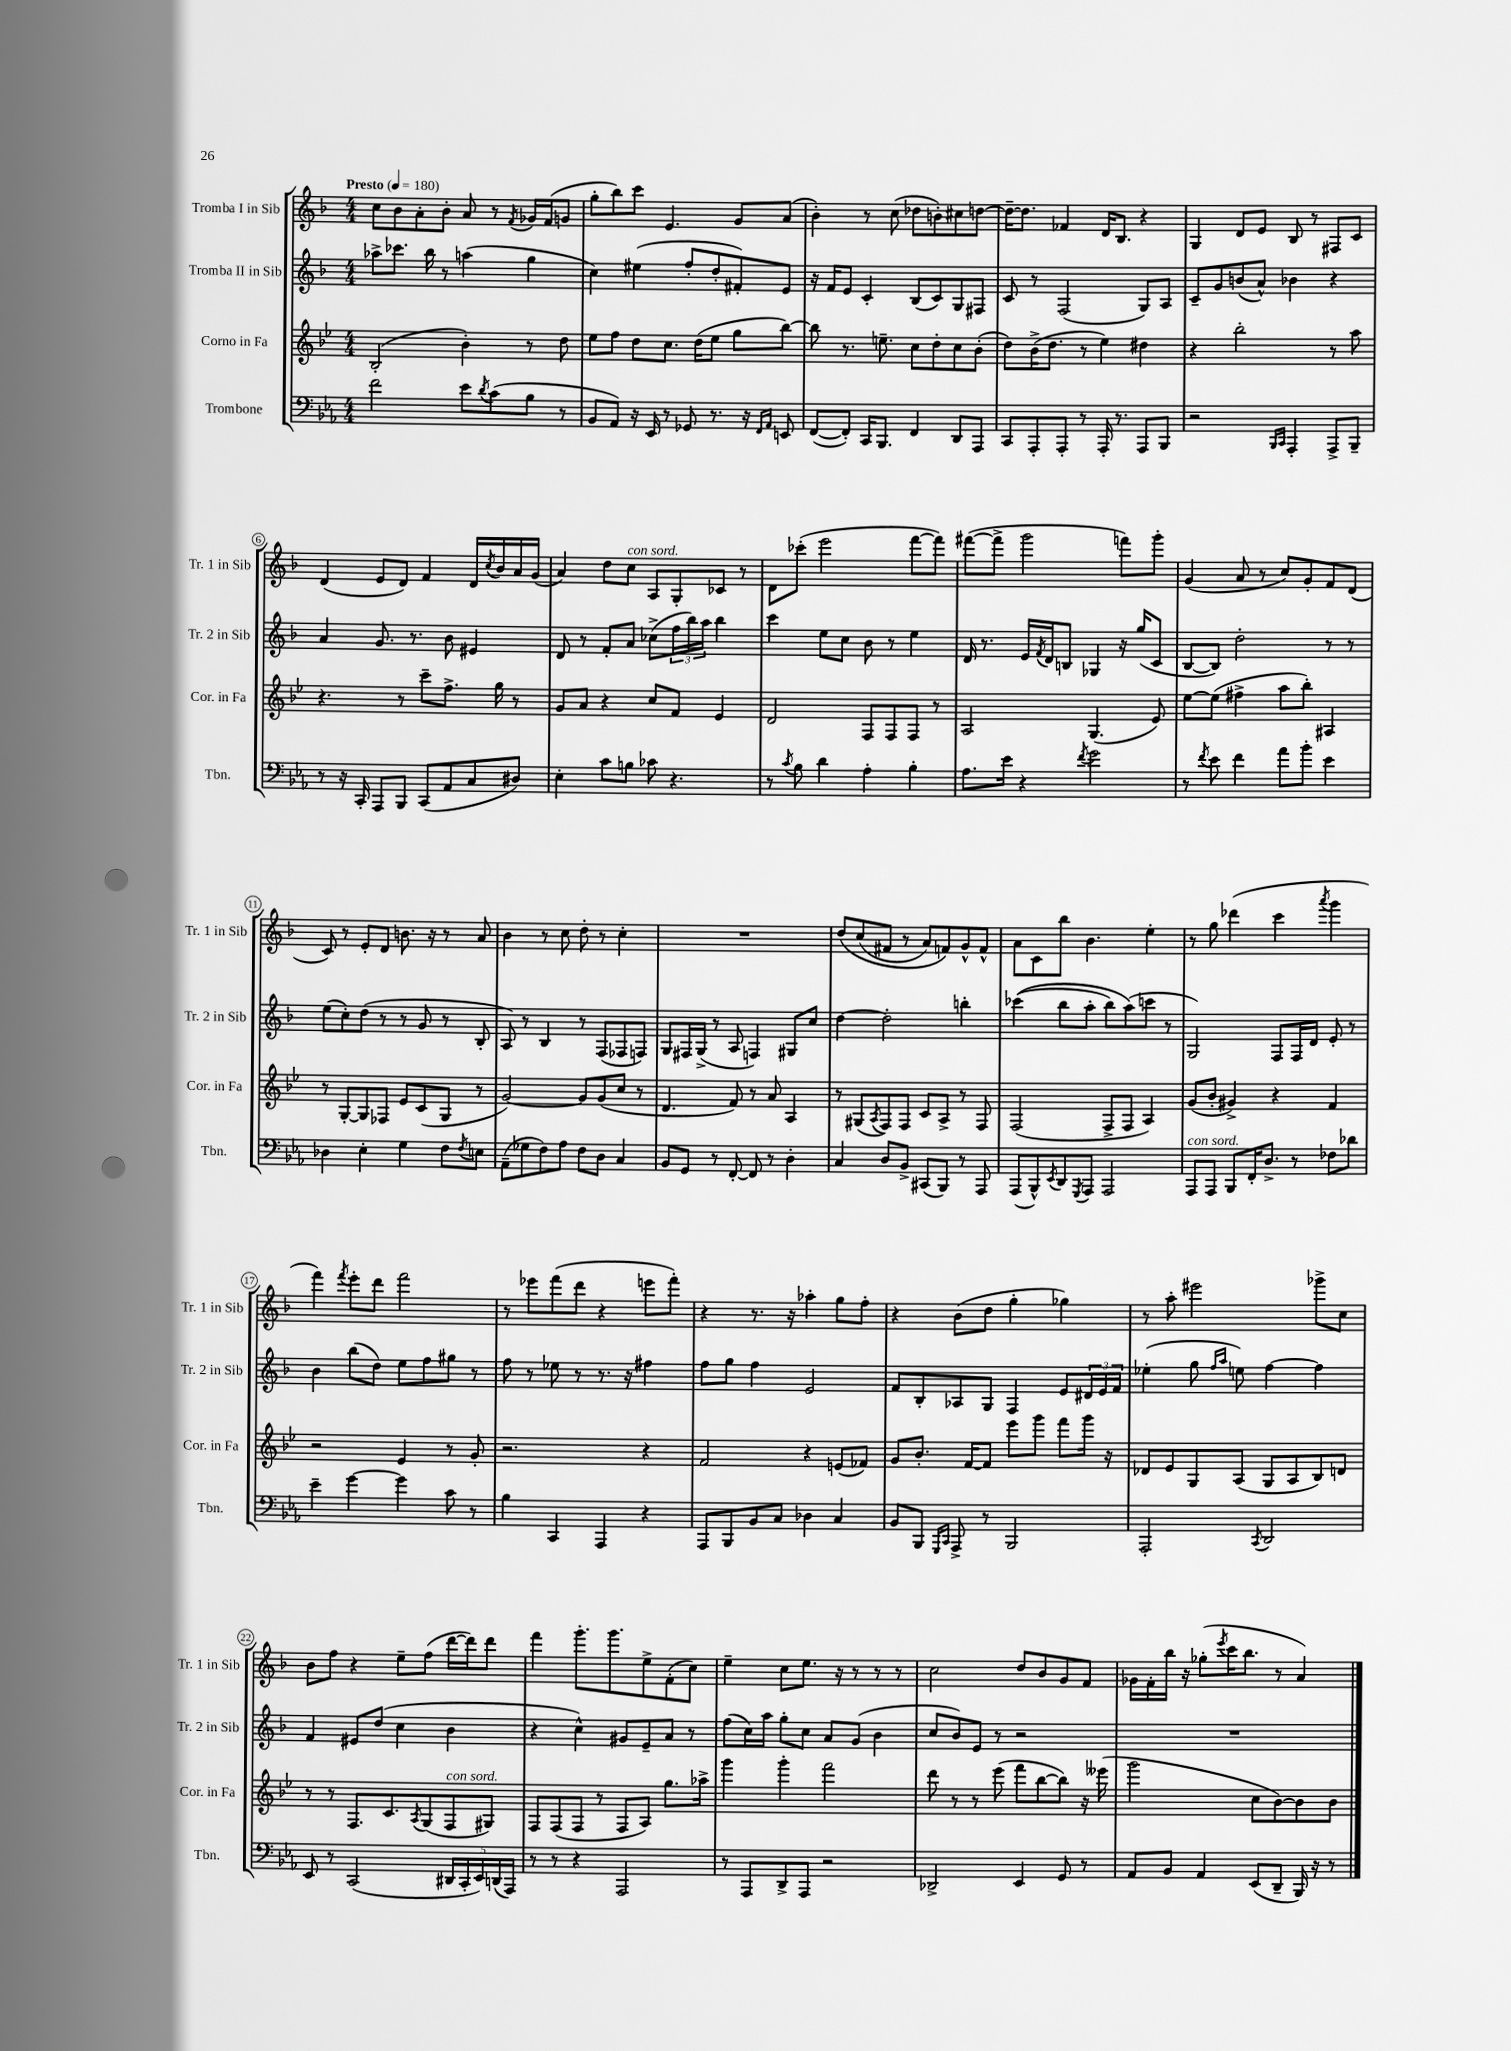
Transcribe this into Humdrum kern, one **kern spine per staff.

**kern	**kern	**kern	**kern
*staff4	*staff3	*staff2	*staff1
*clefF4	*clefG2	*clefG2	*clefG2
*k[b-e-a-]	*k[b-e-]	*k[b-]	*k[b-]
*M4/4	*M4/4	*M4/4	*M4/4
*MM180	*MM180	*MM180	*MM180
2f	(2B-'	8aa-^	8cc
.	.	8.ccc-	8b-
.	.	.	8a'
.	.	16bb-	.
.	.	8r	8b-'
8e-	4b-')	(4aa	8a
8qd	.	.	.
(8c	.	.	8r
.	.	.	8qf
8B-	8r	4gg	16g-
.	.	.	(16f
8r	8dd	.	8g
=	=	=	=
8BB-	8ee-	4cc)	8gg'
8AA-)	8ff	.	8bb-)
16r	8dd	(4ee#	8ccc
16EE-	.	.	.
8r	8.cc	.	4.e
8GG-	.	8ff'	.
.	(16dd	.	.
8.r	8ee-	8dd'	.
.	8gg	8f#')	8g
16r	.	.	.
16qqFF	.	.	.
16qqAA-	.	.	.
8EE	[8bb-)	8e	(8a
=	=	=	=
([8FF	8bb-]	16r	4b-')
.	.	16f	.
8FF'])	8.r	8e	.
16CC	.	4c'	8r
8.BBB-	8.ee~	.	.
.	.	.	(8cc
4FF	8cc	(8B-	8dd-
.	8dd'	8c)	8b')
8DD	8cc	8G	8cc#
8AAA-	(8b-'	8F#	[8dd
=	=	=	=
8CC	8dd)	8c	16dd~_
.	.	.	8.dd]
8AAA-'	(16b-^	8r	.
.	8.dd	.	.
8AAA-'	.	(2F	4f-
8r	8r	.	.
16AAA-'	4ee-)	.	16d
8.r	.	.	8.B-
8AAA-	4dd#	8G)	4r
8BBB-	.	8A	.
=	=	=	=
2r	4r	8c~	4G
.	.	8g	.
.	2bb-'	(8b	8d
.	.	8a^^)	8e
16qqBBB-	.	.	.
16qqCC	.	.	.
4AAA-'	.	4b-	8B-
.	.	.	8r
8AAA-^	8r	4r	8F#
8BBB-~	8aa	.	8c
=	=	=	=
8r	4.r	4a	(4d
16r	.	.	.
16CC'	.	.	.
8AAA-	.	8.g	8e
8BBB-	8r	.	8d)
.	.	8.r	.
(8CC	8ccc~	.	4f
8AA-	8.ff^	8b-	.
8C	.	4e#	16d
.	.	.	8qcc
.	16gg	.	16b-
8D#)	8r	.	16a
.	.	.	(16g
=	=	=	=
4E-'	8g	8d	4a)
.	8a	8r	.
8c	4r	8f'	8dd
8B	.	8a	8cc
8c-	8cc	(8cc-^	8A
4.r	8f	24ff	8G'
.	.	24bb-)	.
.	.	24aa	.
.	4e-	4bb-	8c-
.	.	.	8r
=	=	=	=
8r	2d	4ccc	8d
8qc	.	.	.
8B-	.	.	(8ccc-'
4d	.	8ee	2eee
.	.	8cc	.
4A-'	8F	8b-	.
.	8F	8r	.
4B-'	8F	4ee	[8fff
.	8r	.	8fff])
=	=	=	=
8.A-	2A	16d	([8fff#
.	.	8.r	.
.	.	.	8fff#^]
16e-	.	.	.
4r	.	16e	2ggg
.	.	8qf	.
.	.	16d	.
.	.	8B	.
8qf	.	.	.
2g	(4.G	4G-	.
.	.	16r	8fff)
.	.	(16gg	.
.	8e-)	8c	8ggg'
=	=	=	=
8r	[8ee-	[8B-	(4g
8qf	.	.	.
8e-	(8ee-]	8B-])	.
4f	4ff#^	2dd'	8a
.	.	.	8r
8a-	8aa	.	8cc)
8b-'	8bb-')	.	8g'
4e-	4A#	8r	8f
.	.	8r	(8d
=	=	=	=
4D-	8r	(8ee	8c)
.	[8G'	8cc')	8r
4E-'	8G]	(8dd	8e'
.	8F-	8r	8d
4G	8e-	8r	8.b
.	(8c	8g	.
.	.	.	16r
8F	8G	8r	8r
8qF	.	.	.
8E	8r	8B-'	8a
=	=	=	=
(8AA-~	[2g)	8A)	4b-
8G-	.	8r	.
8F)	.	4B-	8r
8A-	.	.	8cc
8F	8g]	8r	8dd'
8D	(8g	(8F	8r
4C	8cc	8F-	4cc'
.	8r	8F)	.
=	=	=	=
8BB-	4.d	8G	1r
8GG	.	16F#	.
.	.	(16G^	.
8r	.	8r	.
[8FF'	8f)	8A	.
8FF]	8r	4F)	.
8r	8a	.	.
4D'	4A	8G#	.
.	.	8cc	.
=	=	=	=
4C	8r	[4dd	&(8dd
.	(8G#	.	(8cc
.	8qA	.	.
8D	8F)	2dd']	8f#
8BB-^	8F	.	8r
(8CC#	8c	.	8a)
8BBB-)	8A^	.	8f&)
8r	8r	4bb'	8g^^
8AAA-	8F	.	8f^^
=	=	=	=
(8AAA-	(2F	&((4ccc-	8a
8BBB-^^)	.	.	8c
8qEE-	.	.	.
8DD	.	8bb-	8bb-
8qGGG	.	.	.
8AAA-	.	8aa'	4.b-
2AAA-	8F^	8bb-)	.
.	8F	(8aa&)	.
.	4A)	8ccc	4ee'
.	.	8r	.
=	=	=	=
8AAA-	(8g	2G)	8r
8AAA-	8b-'	.	8gg
8BBB-	4g#^)	.	(4ddd-
16FF'	.	.	.
8.D^	.	.	.
.	4r	8F	4ccc
8r	.	16F	.
.	.	16d	.
.	.	.	8qaaa
8F-	4f	8e'	4ggg
8d-	.	8r	.
=	=	=	=
4e-~	2r	4b-	4fff)
.	.	.	8qfff
[4g	.	(8bb-	8eee'
.	.	8dd)	8ddd
4g]	4e-	8ee	2fff
.	.	8ff	.
8c	8r	8gg#	.
8r	8g'	8r	.
=	=	=	=
4B-	2.r	8ff	8r
.	.	8r	8eee-
4CC	.	8ee-	(8fff
.	.	8r	8ddd
4AAA-	.	8.r	4r
.	.	16r	.
4r	4r	4ff#	8eee
.	.	.	8fff')
=	=	=	=
8AAA-	2f	8ff	4r
8BBB-	.	8gg	.
8BB-	.	4ff	8.r
8C	.	.	.
.	.	.	16r
4D-	4r	2e	4aa-'
4C	(8e	.	8gg
.	8f-)	.	8ff'
=	=	=	=
8BB-	8g	8f	4r
8BBB-	8.b-'	8B-'	.
16qqGGG	.	.	.
16qqCC	.	.	.
8AAA-^	.	8A-	(8b-
.	[16f	.	.
8r	8f]	8G	8dd
2BBB-	8eee-	4F	4gg'
.	8ggg	.	.
.	8fff	8e	4gg-)
.	16ggg	24d#	.
.	.	24e	.
.	16r	.	.
.	.	24f	.
=	=	=	=
2AAA-'	8d-	(4ee-'	8r
.	8e-	.	8aa'
.	8G	8gg	2eee#
.	.	16qqff	.
.	.	16qqaa	.
.	(8A	8ee)	.
8qCC	.	.	.
2DD	8G	[4ff	.
.	8A	.	.
.	8B-)	4ff]	8ggg-^
.	8d	.	8cc
=	=	=	=
8EE-	8r	4f	8b-
8r	8r	.	8ff
(2CC	8.F	8e#	4r
.	.	(8dd	.
.	8.c	.	.
.	.	4cc	8ee~
.	8qA	.	.
.	(8G	.	(8ff
20DD#	8F	4b-	[16ddd
20CC'	.	.	.
.	.	.	16ddd])
20EE-)	.	.	.
.	8G#)	.	8ddd
(20DD	.	.	.
20AAA-)	.	.	.
=	=	=	=
8r	8F	4r	4fff
8r	(8F	.	.
4r	8F	4cc^^)	8.ggg'
.	8r	.	.
.	.	.	8.ggg
2AAA-	8F	8g#	.
.	8A)	8e~	8ee^
.	8.gg	8a	(8f'
.	.	8r	8cc)
.	16aa-^	.	.
=	=	=	=
8r	4ggg	(8ff	4ee~
8AAA-	.	16cc)	.
.	.	16aa	.
8DD^	4ggg'	8gg'	8cc
8AAA-	.	8cc	8.ee
2r	2fff	8a	.
.	.	.	16r
.	.	(8g	8r
.	.	4b-	8r
.	.	.	8r
=	=	=	=
2DD-^	8ddd	8cc	2cc
.	8r	8b-)	.
.	8r	8e	.
.	(8eee-	8r	.
4EE-	8fff	2r	8dd
.	[8bb-	.	8b-
8GG	8bb-])	.	8g
8r	16r	.	8f
.	(16eee--	.	.
=	=	=	=
8AA-	2ggg	1r	16g-
.	.	.	16f'
8BB-	.	.	16bb-
.	.	.	16r
4AA-	.	.	(8gg-'
.	.	.	8qeee
.	.	.	16ccc
.	.	.	8.bb-
(8EE-	8cc	.	.
8DD~	[8b-)	.	8r
16BBB-)	8b-]	.	4a)
16r	.	.	.
8r	8b-	.	.
==	==	==	==
*-	*-	*-	*-
